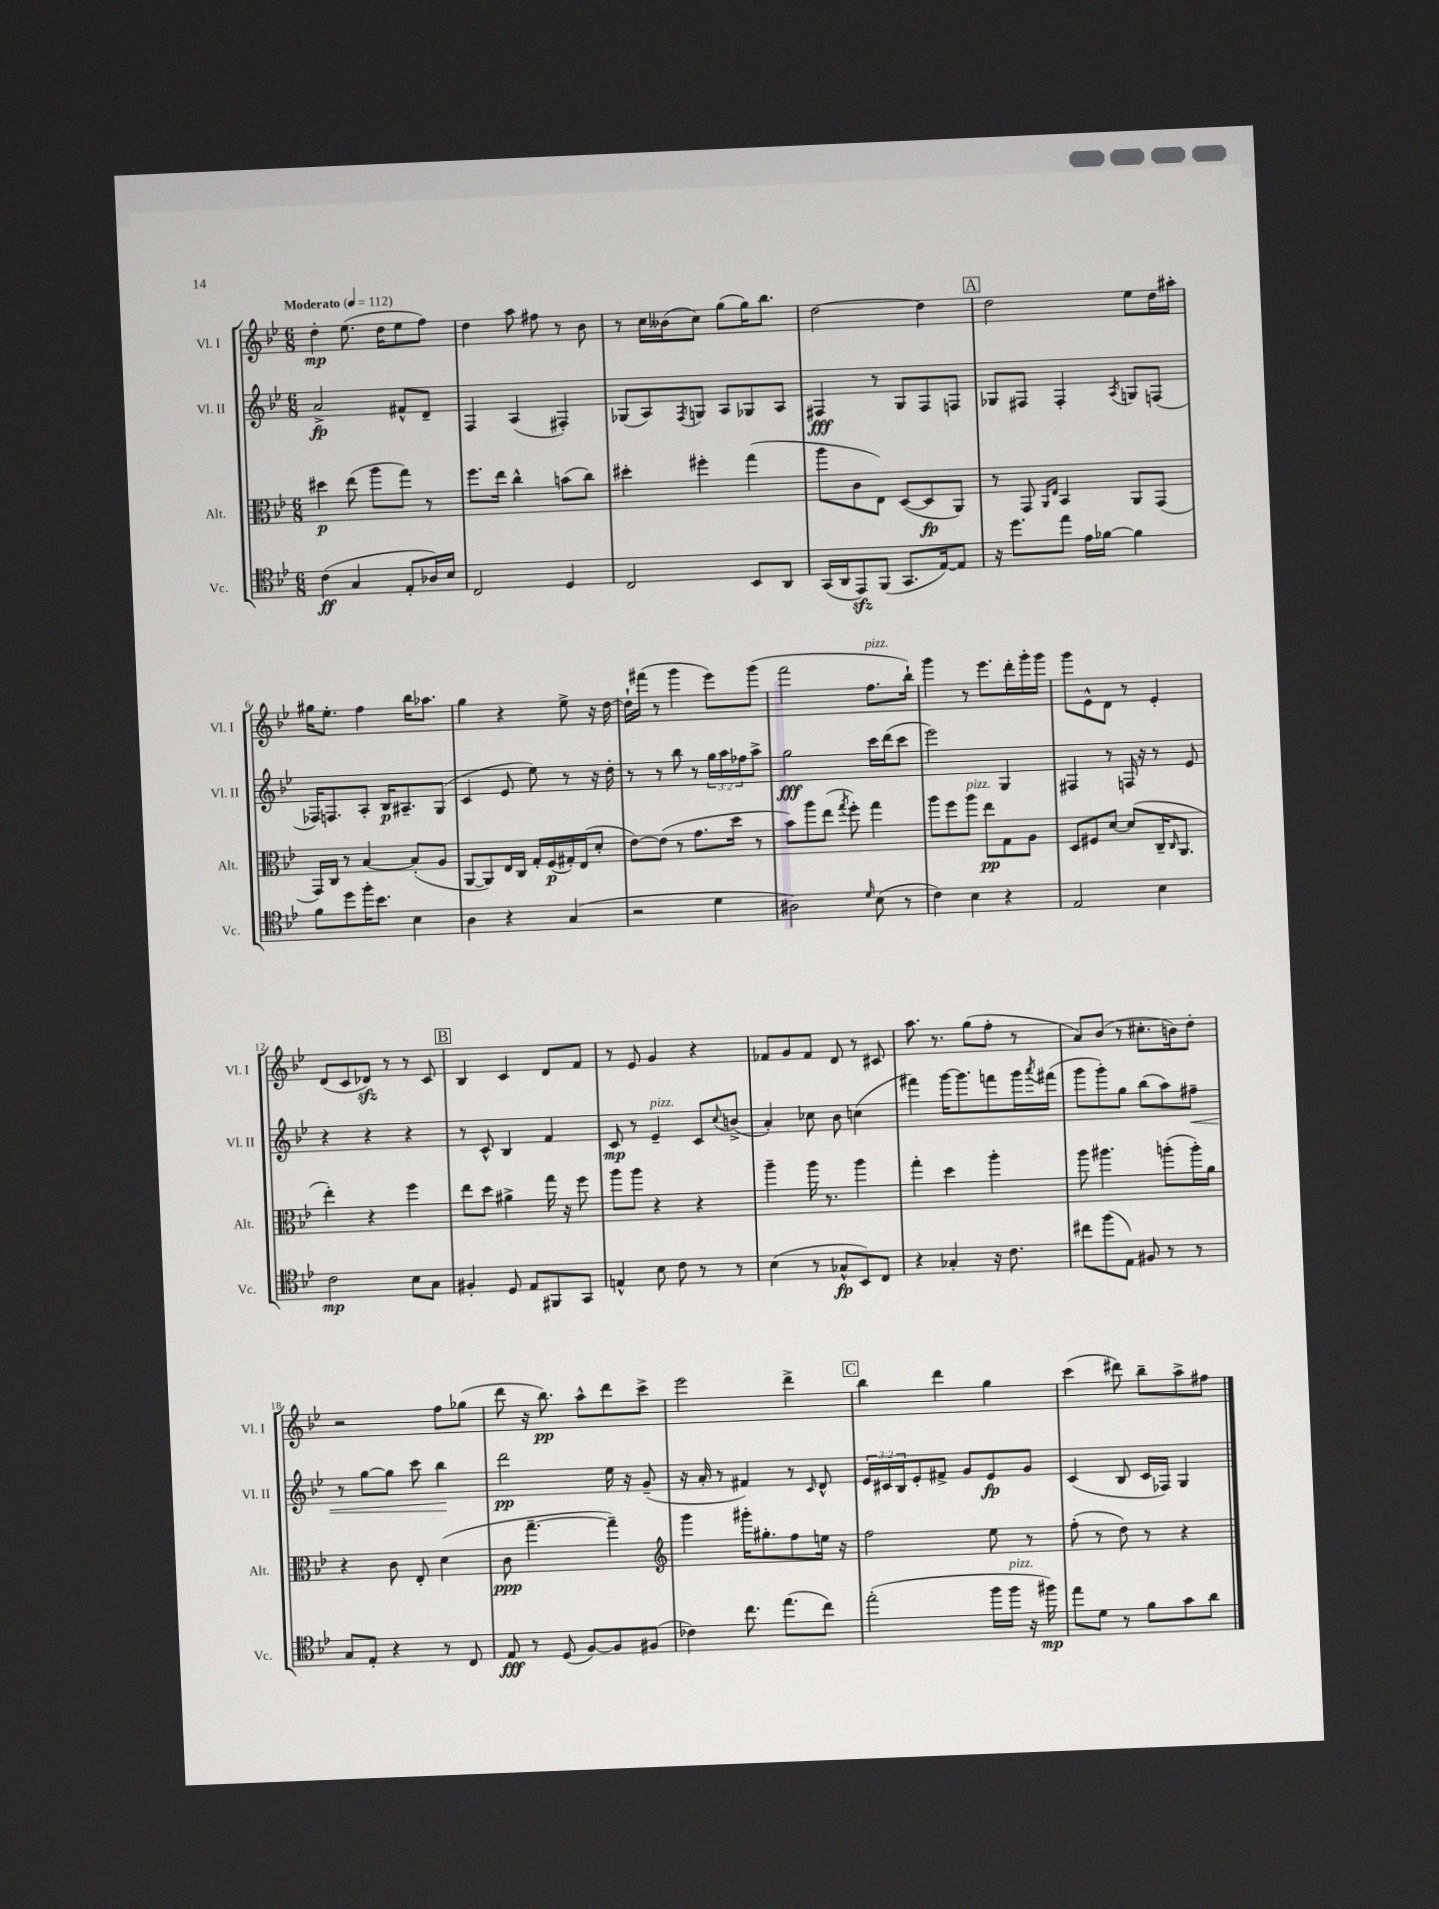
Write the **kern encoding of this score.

**kern	**dynam	**kern	**dynam	**kern	**dynam	**kern	**dynam
*part4	*part4	*part3	*part3	*part2	*part2	*part1	*part1
*staff4	*staff4	*staff3	*staff3	*staff2	*staff2	*staff1	*staff1
*I"Vc.	*	*I"Alt.	*	*I"Vl. II	*	*I"Vl. I	*
*I'Vc.	*	*I'Alt.	*	*I'Vl. II	*	*I'Vl. I	*
*clefC4	*	*clefC3	*	*clefG2	*	*clefG2	*
*k[b-e-]	*	*k[b-e-]	*	*k[b-e-]	*	*k[b-e-]	*
*M6/8	*	*M6/8	*	*M6/8	*	*M6/8	*
*MM112	*	*MM112	*	*MM112	*	*MM112	*
=1	=1	=1	=1	=1	=1	=1	=1
!	!	!	!	!	!	!LO:TX:a:B:t=Moderato	!
(4c\	ff	4dd#X\	p	2a^/	fp	4dd'\	mp
4G/	.	(8ee-\	.	.	.	(8.ee-\	.
.	.	8aa\L	.	.	.	.	.
.	.	.	.	.	.	16dd\KL	.
8E-'/L	.	8gg\J)	.	8f#X^^/L	.	8ee-\	.
16A-X/L)	.	8r	.	8d~/J	.	8ff\J)	.
16B-/JJ	.	.	.	.	.	.	.
=2	=2	=2	=2	=2	=2	=2	=2
2C/	.	8.ff\L	.	4F/	.	4dd\	.
.	.	16ee-\Jk	.	.	.	.	.
.	.	4cc^^\	.	(4A/	.	8aa\	.
.	.	.	.	.	.	8ff#X\	.
4D/	.	(8bn\L	.	4F#X'/)	.	8r	.
.	.	8cc\J)	.	.	.	8b-\	.
=3	=3	=3	=3	=3	=3	=3	=3
2C/	.	4dd#X'\	.	(8G-X/L	.	8r	.
.	.	.	.	8A/)	.	16cc\LL	.
.	.	.	.	.	.	(16b--X\J	.
.	.	.	.	8qF/	.	.	.
.	.	4ff#X'\	.	8Gn/J	.	8cc\J)	.
.	.	.	.	8A/L	.	(8gg\L	.
8BB-/L	.	(4gg\	.	8G-X/	.	16gg\K)	.
.	.	.	.	.	.	8.bb-\J	.
8AA/J	.	.	.	8A/J	.	.	.
=4	=4	=4	=4	=4	=4	=4	=4
(16GG/LL	.	8aa\L	.	4F#X/	fff	[2dd\	.
16AA/J	.	.	.	.	.	.	.
8EE-zz/)	.	8c\	.	.	.	.	.
(8FF/J	.	8E-\J)	.	8r	.	.	.
8.GG/L	.	([8D/L	.	8G/L	.	.	.
.	.	8D/]	fp	8F#/	.	4dd\]	.
[16E-/k)	.	.	.	.	.	.	.
8E-/J]	.	8AA/J)	.	8Fn/J	.	.	.
!!LO:REH:place=s1:t=A
=5	=5	=5	=5	=5	=5	=5	=5
16r	.	8r	.	8G-X/L	.	2dd\	.
8.dd\L	.	.	.	.	.	.	.
.	.	8GG/	.	8F#X/J	.	.	.
.	.	16qqAA/LL	.	.	.	.	.
.	.	16qqE-/JJ	.	.	.	.	.
8ee-\J	.	4BB-/	.	4F#'/	.	.	.
16e-\LL	.	.	.	.	.	.	.
[16f-X\JJ	.	.	.	.	.	.	.
.	.	.	.	8qA/	.	.	.
4f-\]	.	8AA/L	.	8Gn/L	.	8ee-\L	.
.	.	(8GG/J	.	(8Fn/J	.	16dd\L	.
.	.	.	.	.	.	16aa#X'\JJ	.
!!LO:LB:g=z
=6	=6	=6	=6	=6	=6	=6	=6
8f\L	.	16GG/LL)	.	16F-X/KL)	.	16gg#X\KL	.
.	.	16C/JJ	.	8.Fn/	.	8.ee-'\J	.
8dd\	.	8r	.	.	.	.	.
16ff'\K	.	[4B-/	.	8A'/J	.	4ff\	.
8.b-\J	.	.	.	.	.	.	.
.	.	.	.	16B-/KL	p	.	.
.	.	.	.	8.A#X~/	.	.	.
4B-\	.	(8B-'/L]	.	.	.	16bb-\KL	.
.	.	.	.	.	.	8.aa-X\J	.
.	.	8A/J	.	(8G/J	.	.	.
=7	=7	=7	=7	=7	=7	=7	=7
4A\	.	[8AA/L	.	4c/	.	4gg\	.
.	.	8AA/])	.	.	.	.	.
4r	.	16E-/L	.	8e-/	.	4r	.
.	.	16C/JJ	.	.	.	.	.
.	.	16G'/LL	.	8ee-\)	.	.	.
.	.	(16F/	p	.	.	.	.
(4G/	.	16G#X'/)	.	8r	.	8ee-^\	.
.	.	(16E-/J	.	.	.	.	.
.	.	8d'/J	.	16r	.	16r	.
.	.	.	.	16dd'\	.	[16dd\	.
=8	=8	=8	=8	=8	=8	=8	=8
2r	.	[8e-\L)	.	8r	.	16dd`\LL]	.
.	.	.	.	.	.	(16fff#X\JJ	.
.	.	(8e-\J]	.	8r	.	8r	.
.	.	8r	.	8bb-\	.	4ggg\	.
.	.	8.g\L	.	8r	.	.	.
4d\	.	.	.	24gg\LL	.	8eee-\L)	.
.	.	.	.	24aa\	.	.	.
.	.	16dd\Jk	.	.	.	.	.
.	.	.	.	24ff-X\J	.	.	.
.	.	8r	.	8aa^\J	.	(8ggg\J	.
=9	=9	=9	=9	=9	=9	=9	=9
2A#X\)	.	8b-\L)	.	2gg\	fff	2fff\	.
.	.	8aa\	.	.	.	.	.
.	.	(8ee-\J	.	.	.	.	.
.	.	8qgg/	.	.	.	.	.
.	.	8ff'\)	.	.	.	.	.
16qqd/	.	.	.	.	.	.	.
!	!	!	!	!	!	!LO:TX:a:i:t=pizz.	!
(8B-\	.	4gg\	.	16ccc\LL	.	8.ff\L	.
.	.	.	.	(16ddd\J	.	.	.
8r	.	.	.	8ccc\J	.	.	.
.	.	.	.	.	.	16bb-`\Jk)	.
=10	=10	=10	=10	=10	=10	=10	=10
4c\)	.	8aa\L	.	2eee-\)	.	4ggg\	.
.	.	8ff\	.	.	.	.	.
!	!	!LO:TX:a:i:t=pizz.	!	!	!	!	!
4B-\	.	8aa\J	.	.	.	8r	.
.	.	8ee-\L	pp	.	.	8.eee-\L	.
4r	.	8G\	.	4G/	.	.	.
.	.	.	.	.	.	16ddd'\L	.
.	.	8A\J	.	.	.	16ggg'\	.
.	.	.	.	.	.	16ggg\JJ	.
=11	=11	=11	=11	=11	=11	=11	=11
2E-/	.	8D/L	.	4F#X/	.	8ggg\L	.
.	.	8F#X/	.	.	.	8e-^^\	.
.	.	[8d/J	.	8r	.	8d\J	.
.	.	(8d/L]	.	16Fn/	.	8r	.
.	.	.	.	16r	.	.	.
4B-\	.	16C~/K	.	8r	.	4e-'/	.
.	.	16qqC/	.	.	.	.	.
.	.	8.AA/J	.	.	.	.	.
.	.	.	.	8e-/	.	.	.
!!LO:LB:g=z
=12	=12	=12	=12	=12	=12	=12	=12
2c\	mp	4ee-'\)	.	4r	.	(8d/L	.
.	.	.	.	.	.	8c/	.
.	.	4r	.	4r	.	8d-Xzz/J)	.
.	.	.	.	.	.	8r	.
8B-\L	.	4ff\	.	4r	.	8r	.
8G\J	.	.	.	.	.	8c/	.
!!LO:REH:place=s1:t=B
=13	=13	=13	=13	=13	=13	=13	=13
4F#X'/	.	8ee-\L	.	8r	.	4B-/	.
.	.	8dd\J	.	8c^^/	.	.	.
8D/	.	4a#X^\	.	4B-/	.	4c/	.
8E-/L	.	.	.	.	.	.	.
8FF#X/	.	16gg\	.	4f/	.	8d/L	.
.	.	16r	.	.	.	.	.
8GG/J	.	8ff\	.	.	.	8f/J	.
=14	=14	=14	=14	=14	=14	=14	=14
4En^^/	.	8aa\L	.	8c/	mp	8r	.
.	.	8aa\J	.	8r	.	8e-/	.
!	!	!	!	!LO:TX:a:i:t=pizz.	!	!	!
8B-\	.	4r	.	4e-~/	.	4g/	.
8c\	.	.	.	.	.	.	.
8r	.	4r	.	8c/L	.	4r	.
.	.	.	.	8qqcc/	.	.	.
8r	.	.	.	(8bn^/J	.	.	.
=15	=15	=15	=15	=15	=15	=15	=15
(4B-\	.	4aa~\	.	4a'/)	.	8f-X/L	.
.	.	.	.	.	.	8g/	.
8r	.	16aa\	.	8cc-X\	.	8f-/J	.
.	.	8.r	.	.	.	.	.
8G-X^^/L	fp	.	.	8b-\	.	8d/	.
8BB-/)	.	4aa\	.	(4ccn\	.	8r	.
8C/J	.	.	.	.	.	8c#X/	.
=16	=16	=16	=16	=16	=16	=16	=16
4r	.	4gg'\	.	4fff#X\)	.	8.aa\	.
.	.	.	.	.	.	8.r	.
4G-X'/	.	4dd\	.	[16ggg\KL	.	.	.
.	.	.	.	8.ggg\]	.	.	.
.	.	.	.	.	.	(8gg\L	.
16r	.	4aa'\	.	8fffn\	.	8ff'\J	.
8.c\	.	.	.	.	.	.	.
.	.	.	.	16ggg\L	.	8r	.
.	.	.	.	8qaaa/	.	.	.
.	.	.	.	(16fff#X\JJ	.	.	.
=17	=17	=17	=17	=17	=17	=17	=17
8cc#X\L	.	8aa\	.	8ggg\L	.	8a/L)	.
(8ff\	.	4.aa#X\	.	8ggg'\)	.	(8b-/J	.
8E-\J)	.	.	.	8gg\J	.	8r	.
8F#X/	.	.	.	(8bb-\L	.	8.cc#X'\L	.
8r	.	(8aan'\L	.	8aa\)	.	.	.
.	.	.	.	.	.	16bn\k)	.
!	!	!	!	!	!LO:HP:b	!	!
8r	.	16aa'\L)	.	8ff#X~\J	<	8dd'\J	.
.	.	16a\JJ	.	.	.	.	.
!!LO:LB:g=z
=18	=18	=18	=18	=18	=18	=18	=18
8G/L	.	4r	.	8r	.	2r	.
8E-'/J	.	.	.	[8gg\L	.	.	.
4r	.	8c\	.	8gg\J]	.	.	.
.	.	8E-'/	.	8ccc\	.	.	.
8r	.	(4d\	.	4bb-\	.	8ff\L	.
8C/	.	.	.	.	.	(8gg-X\J	.
.	.	.	.	.	[	.	.
=19	=19	=19	=19	=19	=19	=19	=19
8E-/	fff	8c\	ppp	2ddd\	pp	8ddd\	.
8r	.	[4.gg~\	.	.	.	16r	.
.	.	.	.	.	.	8.bb-\)	pp
(8D/	.	.	.	.	.	.	.
[8F/L)	.	.	.	.	.	8aa^^\L	.
8F/]	.	4gg~\])	.	16ee-\	.	8ddd\	.
.	.	.	.	16r	.	.	.
(8F#X/J	.	.	.	(8g~/	.	8ccc^\J	.
=20	=20	=20	=20	=20	=20	=20	=20
*	*	*clefG2	*	*	*	*	*
4c-X\)	.	4ggg\	.	16r	.	2eee-\	.
.	.	.	.	16a'/	.	.	.
.	.	.	.	8r	.	.	.
8.cc\	.	16ggg#X'\KL	.	4f#X/)	.	.	.
.	.	8.gg#X'\	.	.	.	.	.
(8.ee-\L	.	.	.	.	.	.	.
.	.	8ff\	.	8r	.	4ddd^\	.
.	.	.	.	16qqc/	.	.	.
8cc\J)	.	16een\Jk	.	8d^^/	.	.	.
.	.	16r	.	.	.	.	.
!!LO:REH:place=s1:t=C
=21	=21	=21	=21	=21	=21	=21	=21
(2ee-'\	.	2ff\	.	24e-/LL	.	4bb-\	.
.	.	.	.	24c#X/	.	.	.
.	.	.	.	24B-/J	.	.	.
.	.	.	.	8e-'/	.	.	.
.	.	.	.	8f#X^/J	.	4ddd\	.
.	.	.	.	8g/L	.	.	.
16ff\LL	.	8ee-\	.	8e-/	fp	4gg\	.
!LO:TX:a:i:t=pizz.	!	!	!	!	!	!	!
16ff\JJ	.	.	.	.	.	.	.
16r	.	8r	.	8g/J	.	.	.
16ff#X\)	mp	.	.	.	.	.	.
=22	=22	=22	=22	=22	=22	=22	=22
8ee-\L	.	(8ff'\	.	(4c/	.	(4ccc\	.
8d\J	.	8r	.	.	.	.	.
8r	.	8dd\)	.	8B-/	.	8ddd#X\)	.
8f\L	.	8r	.	16c/LL	.	8bb-~\L	.
.	.	.	.	16F-X/JJ)	.	.	.
8g\	.	4r	.	4G/	.	8aa^\	.
8a\J	.	.	.	.	.	8ff#X\J	.
==	==	==	==	==	==	==	==
*-	*-	*-	*-	*-	*-	*-	*-
